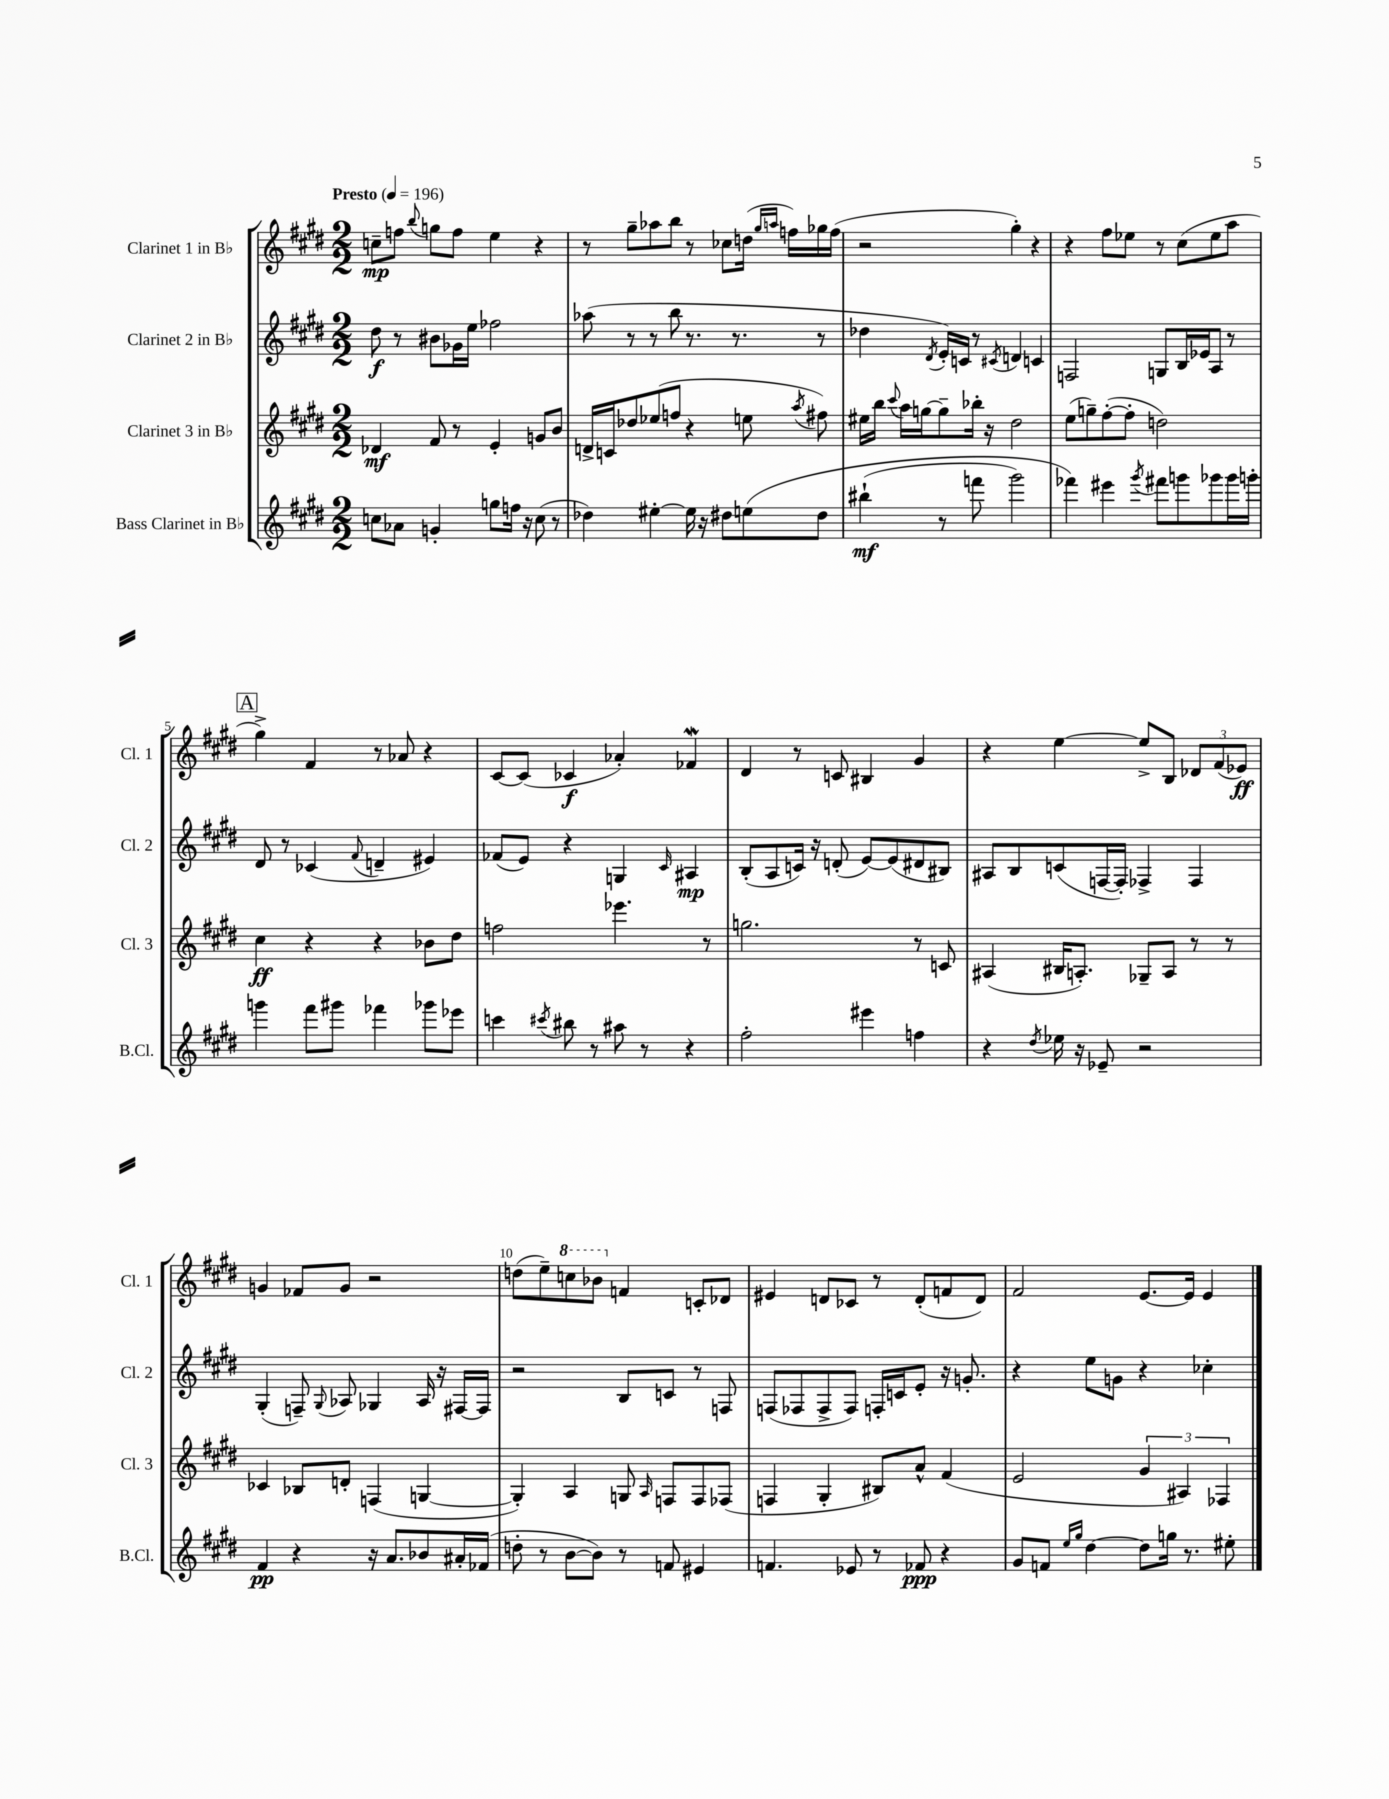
<<
\new StaffGroup <<
\new Staff = "s0" \with { instrumentName = "Clarinet 1 in Bb" shortInstrumentName = "Cl. 1" } {
    \clef treble \key e \major \numericTimeSignature \time 2/2 \tempo "Presto" 4 = 196
    \autoBeamOff c''8[--\mp f''8] \appoggiatura { b''8 } g''8[ f''8] e''4 r4 |
    r8 gis''8[-- aes''8 b''8] r8 ces''8[ d''16]( \grace { gis''16[ a''16] } f''16[) ges''16 f''16]( |
    r2 gis''4-.) r4 |
    r4 fis''8[ ees''8] r8 cis''8[( ees''8 a''8] |
    \mark \markup { \box "A" } gis''4->) fis'4 r8 aes'8 r4 |
    cis'8[~ cis'8]( ces'4\f aes'4-.) fes'4\mordent |
    dis'4 r8 c'8 bis4 gis'4 |
    r4 e''4~ e''8[-> b8] \tuplet 3/2 { des'8[ fis'8( ees'8]\ff) } |
    g'4 fes'8[ g'8] r2 |
    d''8[( e''8--) \ottava #1 c'''8 bes''8] \ottava #0 f'4 c'8[-. des'8] |
    eis'4 d'8[ ces'8] r8 d'8[-.( f'8 d'8]) |
    fis'2 e'8.[~ e'16] e'4 \bar "|." |
}
\new Staff = "s1" \with { instrumentName = "Clarinet 2 in Bb" shortInstrumentName = "Cl. 2" } {
    \clef treble \key e \major \numericTimeSignature \time 2/2
    \autoBeamOff dis''8\f r8 bis'8[ ges'16 e''16] fes''2 |
    aes''8( r8 r8 b''8 r8. r8. r8 |
    des''4 \acciaccatura { dis'8 } e'16[-.) c'16] r8 \acciaccatura { cis'8 } d'4 c'4 |
    f2 g8[ b16 ees'16 a8] r8 |
    \mark \markup { \box "A" } dis'8 r8 ces'4( \appoggiatura { fis'8 } d'4-- eis'4) |
    fes'8[( e'8]) r4 g4 \grace { cis'16 } ais4\mp |
    b8[-.( a8 c'16]) r16 d'8-.( e'8[~) e'8( dis'8 bis8]) |
    ais8[ b8 c'8( f16~ f16]-.) fes4-> fes4 |
    gis4-.( f8--) \appoggiatura { gis8 } aes8 ges4 aes16 r16 fis16[~ fis16] |
    r2 b8[ c'8] r8 f8 |
    f8[( fes8 fes8-> fes8]) f16[-. c'16 e'8]-. r16 g'8.-. |
    r4 e''8[ g'8] r4 ces''4-. \bar "|." |
}
\new Staff = "s2" \with { instrumentName = "Clarinet 3 in Bb" shortInstrumentName = "Cl. 3" } {
    \clef treble \key e \major \numericTimeSignature \time 2/2
    \autoBeamOff des'4\mf fis'8 r8 e'4-. g'8[ b'8] |
    d'16[-> c'16 des''8 ees''8( f''8] r4 e''8 \acciaccatura { a''8 } fis''8) |
    eis''16[ b''16] \appoggiatura { cis'''8 } a''16[ g''16~ g''8-- bes''16]-. r16 dis''2 |
    e''8[( g''8--) fis''8~-.( fis''8]-. d''2) |
    \mark \markup { \box "A" } cis''4\ff r4 r4 bes'8[ dis''8] |
    f''2 ees'''4. r8 |
    g''2. r8 c'8 |
    ais4( bis16[ a8.]-.) ges8[-- a8] r8 r8 |
    ces'4 bes8[ d'8]-. f4( g4~ |
    g4-.) a4 g8 \grace { a16 } f8[ f8 fes8]( |
    f4 gis4-. bis8[) a'8]-^ fis'4( |
    e'2 \tuplet 3/2 { gis'4 ais4) fes4 } \bar "|." |
}
\new Staff = "s3" \with { instrumentName = "Bass Clarinet in Bb" shortInstrumentName = "B.Cl." } {
    \clef treble \key e \major \numericTimeSignature \time 2/2
    \autoBeamOff c''8[ aes'8] g'4-. g''8[ f''16] r16 c''8( r8 |
    des''4) eis''4~-. eis''16 r16 dis''8[ e''8\( dis''8] |
    bis''4-!\mf( r8 f'''8 gis'''2) |
    fes'''4\) eis'''4 \acciaccatura { gis'''8 } fis'''8[ g'''8 ges'''8 ges'''16 g'''16]-. |
    \mark \markup { \box "A" } g'''4 fis'''8[ gis'''8] fes'''4 ges'''8[ ees'''8] |
    c'''4 \acciaccatura { cis'''8 } bis''8 r8 ais''8 r8 r4 |
    fis''2-. eis'''4 f''4 |
    r4 \acciaccatura { dis''8 } ees''16 r16 ees'8-- r2 |
    fis'4\pp r4 r16 a'8.[ bes'8 ais'16-. fes'16]( |
    d''8-. r8 b'8[~ b'8]) r8 f'8 eis'4 |
    f'4. ees'8 r8 fes'8\ppp r4 |
    gis'8[ f'8] \grace { e''16[ gis''16] } dis''4~ dis''8[ g''16] r8. eis''8-. \bar "|." |
}
>>
>>
\layout { \context { \Score \override BarNumber.break-visibility = ##(#f #t #t) barNumberVisibility = #(every-nth-bar-number-visible 5) } }
